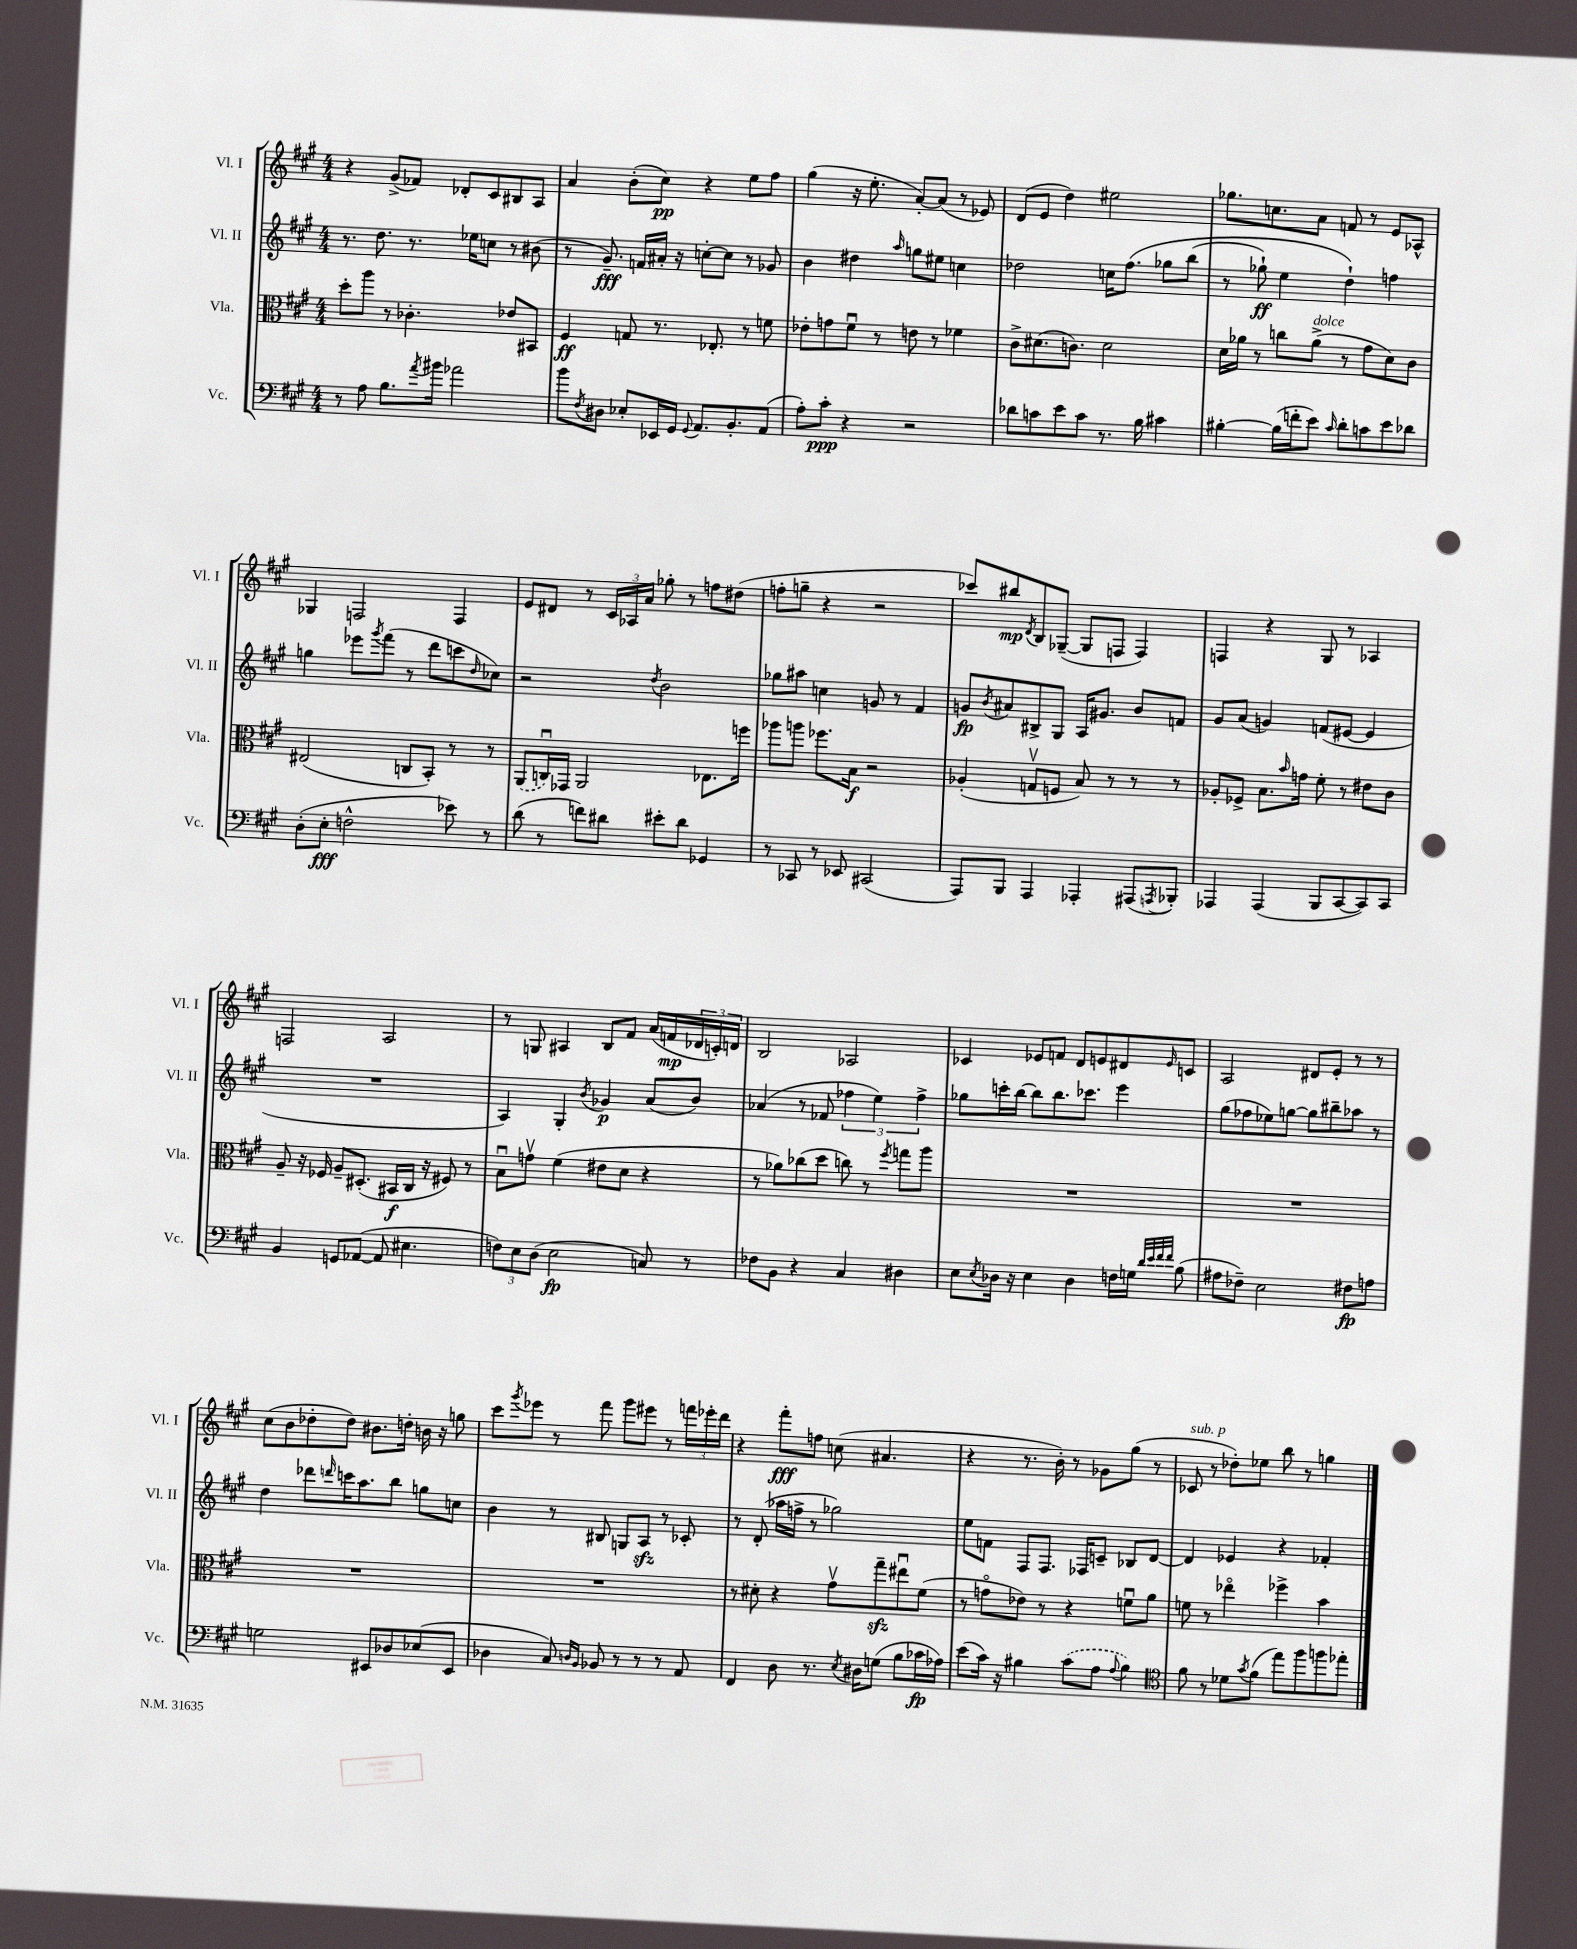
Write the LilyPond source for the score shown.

<<
\new StaffGroup <<
\new Staff = "s0" \with { instrumentName = "Vl. I" shortInstrumentName = "Vl. I" } {
    \clef treble \key a \major \numericTimeSignature \time 4/4
    r4 gis'8->( fes'8) des'8-. cis'8 bis8 a8 |
    a'4 b'8-.( cis''8\pp) r4 e''8 fis''8 |
    gis''4( r16 e''8.-. a'8~-.) a'8( r8 ees'8) |
    d'8( e'8 d''4) eis''2 |
    ges''8. c''8. a'8 f'8 r8 e'8 aes8-^ |
    ges4 f2 f4 |
    e'8 dis'8 r8 \tuplet 3/2 { cis'16 aes16 a'16 } ges''8-. r8 f''8 dis''8( |
    f''8-. g''8-- r4 r2 |
    ces'''8) bis''8\mp \acciaccatura { d'8 } b8 ges8~--( ges8 f8 f4) |
    f4 r4 gis8 r8 aes4 |
    f2 a2 |
    r8 g8 ais4 b8 fis'8 a'16( f'16\mp \tuplet 3/2 { des'16 c'16-.) d'16 } |
    b2 aes2 |
    ces'4 ees'8 f'8 d'8 e'8 dis'8 \grace { e'16 } c'8 |
    a2 dis'8 e'8-. r8 r8 |
    cis''8( b'8 des''8-. des''8) bis'8. d''16-. b'16 r16 g''8 |
    cis'''8 \acciaccatura { gis'''8 } ees'''8 r8 fis'''8 gis'''8 eis'''8 r8 \tuplet 3/2 { f'''16 ees'''16-. d'''16 } |
    r4 fis'''8-.\fff f''8 c''8( ais'4. |
    r4 r8. b'16-.) r8 ges'8 gis''8( r8 |
    ces'8^\markup { \italic "sub. p" } r8 des''8-.) ees''8 b''8 r8 g''4 \bar "|." |
}
\new Staff = "s1" \with { instrumentName = "Vl. II" shortInstrumentName = "Vl. II" } {
    \clef treble \key a \major \numericTimeSignature \time 4/4
    r8. d''8. r8. ees''16 c''8 r8 bis'8( |
    r8 gis'8.--\fff) f'16 ais'16-. r16 c''8~-. c''8 r8 ges'8 |
    b'4 dis''4 \grace { a''16 } g''8 eis''8 c''4 |
    des''2 c''16 fis''8.\( ges''8 b''8( |
    r8 ges''8-!\ff) e''4 d''4-!\) f''4 |
    g''4 ees'''8 \acciaccatura { gis'''8 } fis'''8( r8 d'''8 c'''8 \grace { d''16 } ces''8) |
    r2 \acciaccatura { d''8 } b'2 |
    ges''8 ais''8 c''4 g'8 r8 fis'4 |
    g'8\fp \acciaccatura { b'8 } ais'8 bis8-> gis8 a16 gis'8. b'8 f'8 |
    gis'8 a'8( g'4) f'8( eis'8~ eis'4 |
    R1 |
    a4) gis4-. \acciaccatura { b'8 } ges'4\p a'8( b'8) |
    aes'4( r8 fes'8 \tuplet 3/2 { fes''4 e''4) fes''4-> } |
    ges''8 c'''16-. b''16~ b''8 b''8. ces'''8. e'''4 |
    gis''8( fes''8 ees''8) g''8~ g''8 bis''8-- aes''8 r8 |
    d''4 des'''8 \grace { d'''16 } c'''16 a''8. b''8 g''8 c''8 |
    b'4 r8 bis8 g8 a8\sfz r8 ces'8-. |
    r8 d'8-.( aes''16 f''16-> r8 ges''2) |
    e''8 f'8 fis8 fis8. fes16 c'8-- bes8 d'8~ |
    d'4 ees'4 r4 fes'4-. \bar "|." |
}
\new Staff = "s2" \with { instrumentName = "Vla." shortInstrumentName = "Vla." } {
    \clef alto \key a \major \numericTimeSignature \time 4/4
    d''8-. a''8 r8 ces'4.-. ees'8 bis,8 |
    fis4\ff g8 r8. ees8.-. r8 f'8 |
    ees'8-. g'8 fis'8\downbow r8 e'8 r8 fes'4 |
    cis'8-> dis'8.( c'8.) dis'2 |
    d'16 aes'16 r8 c''8 aes'8->^\markup { \italic "dolce" }( r8 gis'8 d'8) cis'8 |
    eis2( c8 b,8-.) r8 r8 |
    \once \slurDashed a,8( c16\downbow) ges,16 a,2 ees8. f''16 |
    aes''8 a''8 fes''8. b16\f r2 |
    aes4-.( g8\upbow f8 b8) r8 r8 r8 |
    aes8-. fes8-> b8. \grace { b'16 } g'16 fis'8-. r8 eis'8 cis'8 |
    a8-- r16 fes16 a8-- dis8.-.( bis,16\f cis16 r16 fis8) r8 |
    b8\downbow g'8\upbow fis'4( eis'8 d'8 r4 |
    r8 aes'8) ces''8( d''8 c''8) r8 \acciaccatura { fis''8 } g''8 a''8 |
    R1 |
    R1 |
    R1 |
    R1 |
    r8 dis'8-. r4 gis'8\upbow gis''8--\sfz eis''8\downbow fis'8( |
    r8 g'8\flageolet ees'8) r8 r4 f'8\downbow a'8 |
    f'8 r8 ees''4\flageolet fes''4-> b'4 \bar "|." |
}
\new Staff = "s3" \with { instrumentName = "Vc." shortInstrumentName = "Vc." } {
    \clef bass \key a \major \numericTimeSignature \time 4/4
    r8 a8 b8. \acciaccatura { a'8 } bis'16 aes'2 |
    b'8 \acciaccatura { fis8 } dis8 ees8-. ees,16 gis,16 \appoggiatura { gis,8 } a,8. b,8.-. a,8( |
    a8-.) cis'8-.\ppp r4 r2 |
    des'8 c'8 e'8 c'8 r8. b16 cis'4 |
    bis4~-. bis16( f'16-. e'8) \grace { cis'16 } d'8-. c'8 e'8 des'8 |
    d8-.( e8-.\fff f2-^ ees'8) r8 |
    d'8( r8 f'8) dis'8 eis'8-. dis'8 ges,4 |
    r8 ces,8 r8 ees,8 cis,2( |
    a,,8) b,,8 a,,4 aes,,4-. ais,,8( \acciaccatura { a,,8 } bes,,8-.) |
    aes,,4 aes,,4( b,,8 cis,8~ cis,8) cis,8 |
    b,4 g,8 aes,8~( aes,8 eis4. |
    \tuplet 3/2 { f8) e8 d8( } e2\fp c8) r8 |
    fes8 b,8 r4 cis4 dis4 |
    e8 \acciaccatura { e8 } des16 r16 e4 des4 f16 g16 \grace { d'32 e'32 fis'32 fis'32 } b8( |
    ais8 fes8--) e2 fis8\fp a8 |
    g2 eis,8 des8 ees8( eis,8 |
    des4 cis8) \grace { d16 b,16 } bes,8 r8 r8 r8 a,8 |
    fis,4 d8 r8. \acciaccatura { e8 } dis16 g8( b8 ces'16\fp aes16) |
    e'8( cis'16) r16 bis4 \once \slurDashed cis'8( a8 \appoggiatura { a8 } bis4) |
    \clef tenor fis'8 r8 des'8 \acciaccatura { gis'8 } fis'8( e''8) fis''8 f''8 ees''8-. \bar "|." |
}
>>
>>
\layout { \context { \Score \remove "Bar_number_engraver" } }
